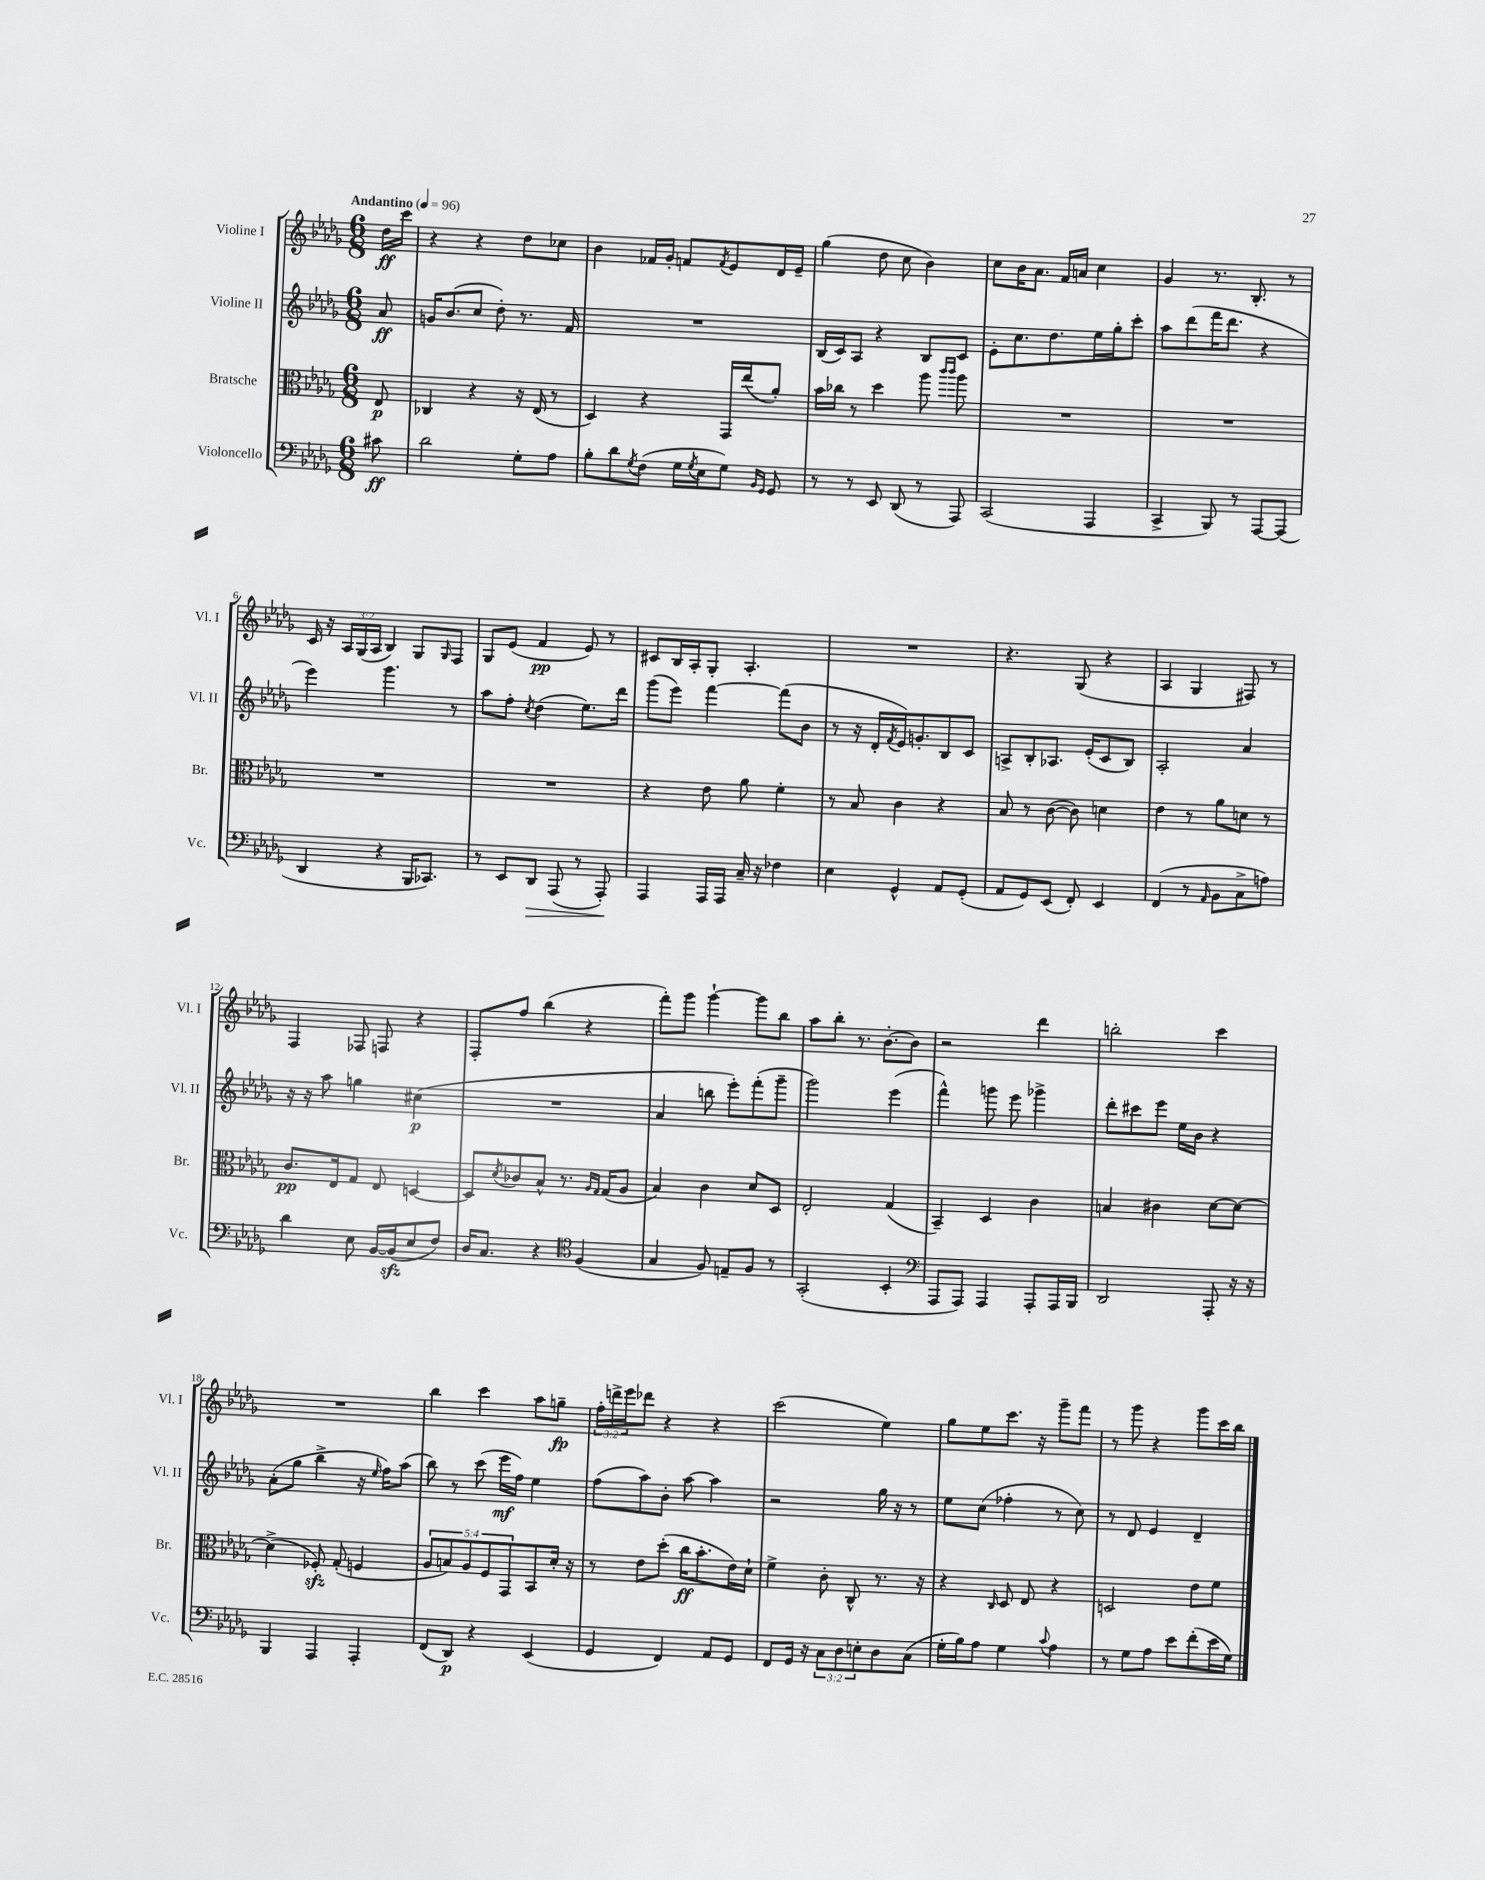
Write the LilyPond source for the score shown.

<<
\new StaffGroup <<
\new Staff = "s0" \with { instrumentName = "Violine I" shortInstrumentName = "Vl. I" } {
    \clef treble \key des \major \numericTimeSignature \time 6/8 \override Staff.TupletNumber.text = #tuplet-number::calc-fraction-text \partial 8 \tempo "Andantino" 4 = 96
    des''16\ff c'''16 |
    r4 r4 des''8 ces''8 |
    bes'4 fes'16 ges'16-. f'8 \acciaccatura { f'8 } ees'8 des'16 ees'16-- |
    ges''4( des''8 c''8 bes'4) |
    c''8 bes'16 aes'8. f'16 a'16 c''4 |
    ges'4 r8. bes8.-. r8 |
    c'16 r16 \tuplet 3/2 { aes16 ges16( aes16 } bes4) ges8 \grace { ges16 } f8 |
    ges8 ees'8( f'4\pp ees'8) r8 |
    cis'8 bes16 aes16-. ges8-. aes4.-. |
    R2. |
    r4. ges8( r4 |
    aes4 ges4 fis8) r8 |
    f4 fes8 f8 r4 |
    f8-. f''8 bes''4( r4 |
    f'''8-.) ges'''8 ges'''4~-! ges'''8 bes''8 |
    aes''8 bes''8-. r8. bes'8.~-. bes'8 |
    r2 des'''4 |
    b''2-. c'''4 |
    R2. |
    bes''4 c'''4 aes''8 g''8--\fp |
    \tuplet 3/2 { f''16-. d'''16-> ees'''16 } des'''8 r4 r4 |
    c'''2( ees''4) |
    ges''8 ees''8 c'''8. r16 ges'''8-- f'''8 |
    r8 ges'''8 r4 ges'''8 c'''16 bes''16 \bar "|." |
}
\new Staff = "s1" \with { instrumentName = "Violine II" shortInstrumentName = "Vl. II" } {
    \clef treble \key des \major \numericTimeSignature \time 6/8 \partial 8
    aes'8\ff |
    g'16 bes'8.( c''8 des''8-.) r8. f'16 |
    R2. |
    bes16( c'16) aes8 r4 bes8 c'8 |
    ees'8-. c''8. des''8. ees''16 ges''16-. c'''8-. |
    aes''8 des'''8( f'''16 des'''8. r4 |
    ees'''4) ges'''4. r8 |
    aes''8 f''8-. \acciaccatura { c''8 } des''4( ees''8.) des'''16 |
    ges'''8( ees'''8) f'''4~ f'''8( bes'8 |
    r8 r16 des'16-. \acciaccatura { f'8 } ees'16) g'8.-. bes8 c'8 |
    a8-> bes8-. aes8. ees'16-.( c'8 bes8) |
    aes2-. aes'4 |
    r16 r16 aes''8 g''4 cis''4\p( |
    R2. |
    aes'4 b''8 ees'''8-.) f'''8-.( ges'''8-- |
    ges'''2) ees'''4( |
    f'''4-^) g'''8 ees'''8 ges'''4-> |
    des'''8-. cis'''8 ees'''8 ees''16 bes'16 r4 |
    aes'8-.( ges''8 bes''4-> r16 \grace { ees''16 } f''16) aes''8( |
    bes''8) r8 c'''8( ees'''16\mf f''16) ees''4 |
    f''8( aes''8) bes'8-. aes''8~ aes''4 |
    r2 ges''16 r16 r8 |
    ees''8 c''8( fes''4-. r8 c''8) |
    r8 des'8 ees'4 des'4-- \bar "|." |
}
\new Staff = "s2" \with { instrumentName = "Bratsche" shortInstrumentName = "Br." } {
    \clef alto \key des \major \numericTimeSignature \time 6/8 \override Staff.TupletNumber.text = #tuplet-number::calc-fraction-text \partial 8
    ees8\p |
    ces4 r4 r16 ees16( r8 |
    des4) r4 ges,16 ees''16( aes'8-.) |
    bes'16 ces''16 r8 des''4 aes''8 \grace { c'''16 c'''16 } aes''8 |
    R2. |
    R2. |
    R2. |
    R2. |
    r4 ees'8 aes'8 f'4-. |
    r8 bes8 c'4 r4 |
    bes8 r8 c'8~( c'8) d'4 |
    ees'4 r8 aes'8 d'8 r8 |
    c'8.\pp ees16 ges8 ees8 d4~ |
    d8 \acciaccatura { des'8 } ces'8 bes8-^ r8. \grace { aes16 ges16 } ges16( aes8 |
    bes4) c'4 des'8 des8 |
    ees2-. ges4( |
    bes,4--) des4 c'4 |
    b4 cis'4 des'8~ des'8~ |
    des'4->( fes8-.\sfz) ges8-.( f4 |
    \tuplet 5/4 { aes8 b8) aes8 f8 ges,8 } bes,8 des'16-. r16 |
    r8 ees'8 des''8-.( c''16\ff bes'8.-. ees'16) des'16-! |
    f'4-> c'8-. c8-^ r8. r16 |
    r4 \grace { c16 } des8 ees8 r4 |
    d2 ees'8 f'8 \bar "|." |
}
\new Staff = "s3" \with { instrumentName = "Violoncello" shortInstrumentName = "Vc." } {
    \clef bass \key des \major \numericTimeSignature \time 6/8 \override Staff.TupletNumber.text = #tuplet-number::calc-fraction-text \partial 8
    cis'8\ff |
    des'2 ges8-. aes8 |
    bes8-. des'8 \acciaccatura { ges8 } f8( ges16 \acciaccatura { ges8 } ees16 ges8) \grace { bes,16 ges,16 } ges,8 |
    r8 r8 ees,8 des,8( r8 aes,,8) |
    c,2( aes,,4 |
    c,4-> bes,,8) r8 aes,,8~ aes,,8( |
    des,4 r4 bes,,16 ces,8.) |
    r8 ees,8 des,8\> aes,,8( r8 aes,,8-.\!) |
    aes,,4 aes,,16 aes,,16 c16-- r16 fes4 |
    ees4 ges,4-^ aes,8 ges,8-.( |
    aes,8 ges,8) ees,8( f,8-.) ees,4 |
    f,4( r8 \grace { aes,16 } bes,8 c8-> a8) |
    des'4 ees8 bes,16~ bes,16\sfz( ees8 f8) |
    des16 c8. r4 \clef tenor f4( |
    ges4 f8) e8-- f8 r8 |
    ges,2-.( bes,4-. |
    \clef bass aes,,8 aes,,8) aes,,4 aes,,8-. aes,,16 bes,,16 |
    des,2 aes,,8-. r16 r16 |
    bes,,4 aes,,4 aes,,4-. |
    f,8( des,8\p) r4 ees,4( |
    ges,4 f,4) aes,8 ges,8 |
    f,8 ges,16 r16 \tuplet 3/2 { c8 des8 e8-. } des8 c8( |
    ges16-. bes16) aes8 ges4 \appoggiatura { c'8 } aes4 |
    r8 ges8 aes8 ees'8 f'8-.( ees'16 ges16) \bar "|." |
}
>>
>>
